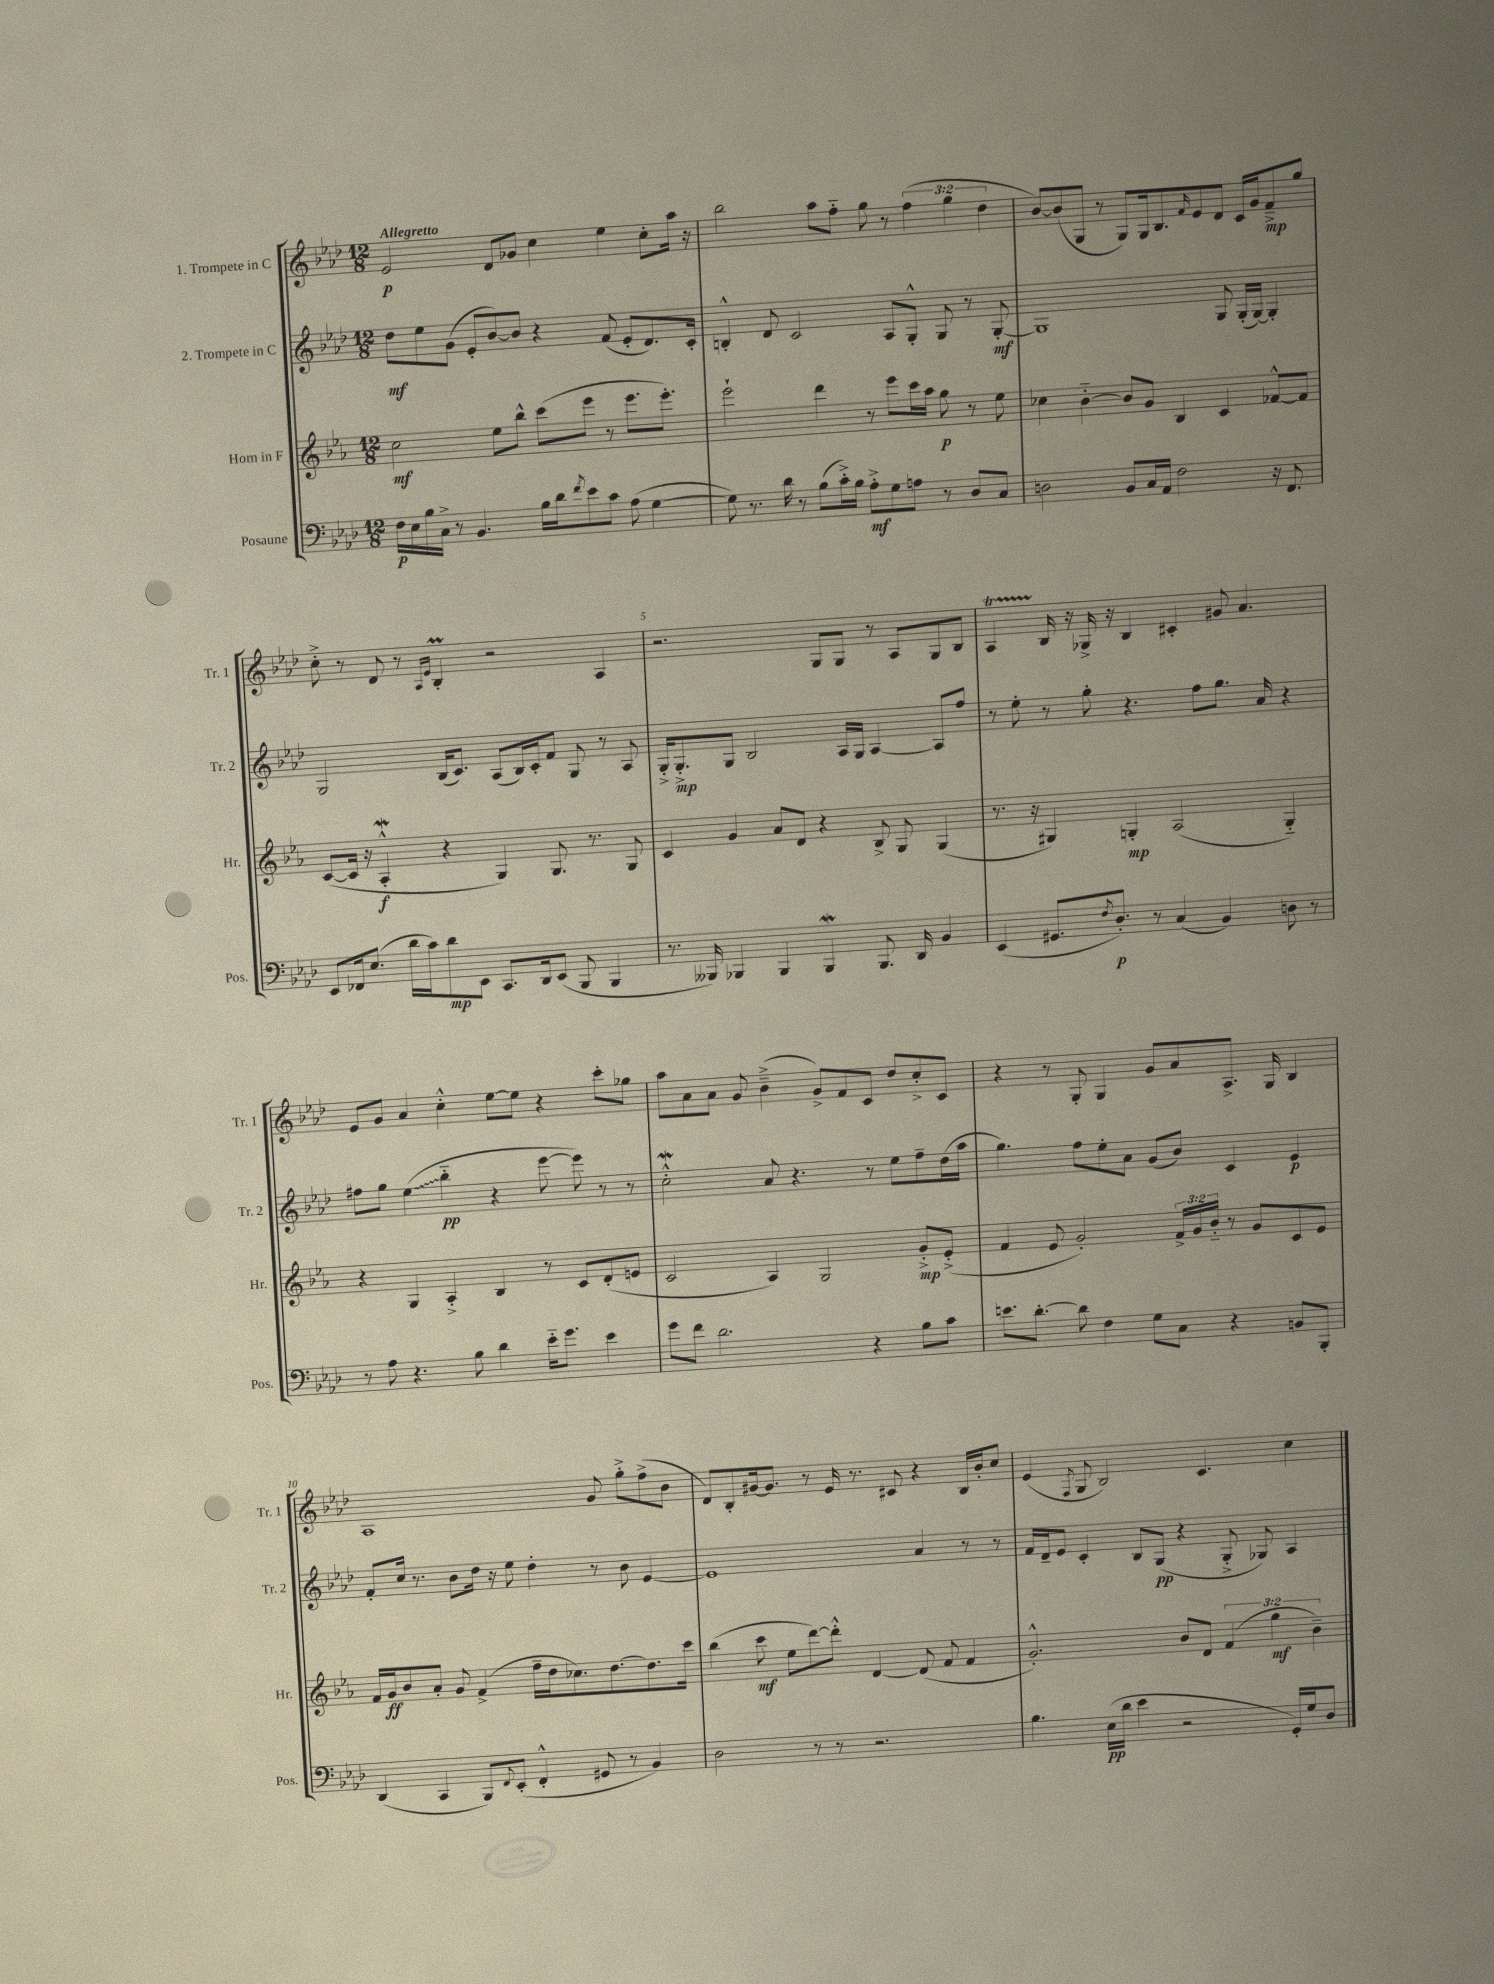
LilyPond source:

<<
\new StaffGroup <<
\new Staff = "s0" \with { instrumentName = "1. Trompete in C" shortInstrumentName = "Tr. 1" } {
    \clef treble \key aes \major \numericTimeSignature \time 12/8 \override Staff.TupletNumber.text = #tuplet-number::calc-fraction-text \tempo "Allegretto"
    ees'2\p des'8 ges'8 c''4 ees''4 c''8-. aes''16 r16 |
    bes''2 aes''8 f''8-_ g''8 r8 \tuplet 3/2 { f''4( g''4 des''4 } |
    bes'8~) bes'8( g8 r8 g8) g16 bes8. \grace { f'16 } ees'8 des'8 c'16 g'16 f'8--->\mp g''8 |
    c''8-.-> r8 des'8 r8 \grace { aes16 ees'16 } bes4-.\prall r2 aes4 |
    r2. g8 g8 r8 aes8 g8 bes8 |
    aes4\startTrillSpan bes16\stopTrillSpan r16 ges16-> r16 bes4 cis'4-. gis'8 aes'4. |
    ees'8 g'8 aes'4 c''4-.-^ ees''8~ ees''8 r4 c'''8-. ges''8 |
    aes''8 aes'8 aes'8 g'8 bes'4--->( g'8->) f'8 c'8 des''8 c''8-.-> c'8 |
    r4 r8 g8-. g4 g'8 aes'8 aes8.-> g16 bes4 |
    aes1 g'8 g''8-.-> f''8->( bes'8 |
    des'8) bes8-. gis'16~ gis'8. r8 ees'16 r8. cis'8 r4 bes16 bes'16-. c''8 |
    ees'4( \acciaccatura { f8 } g8 bes2) c'4. c''4 \bar "|." |
}
\new Staff = "s1" \with { instrumentName = "2. Trompete in C" shortInstrumentName = "Tr. 2" } {
    \clef treble \key aes \major \numericTimeSignature \time 12/8
    des''8\mf ees''8 g'8( ees'8-. bes'8~) bes'8 r4 f'8( ees'8-. des'8.) c'16-. |
    b4-.-^ des'8 c'2 aes8 g8-.-^ g8 r8 g8~-.\mf |
    g1 g8 g16-.( g16~) g4-. |
    g2 bes16( c'8.) aes8( bes16) c'16-. f'8 g8 r8 aes8 |
    g16-.-> g8.-.->\mp g8 bes2 aes16 g16 aes4~ aes8 f''8 |
    r8 ees''8-. r8 g''8-. r4. f''8 g''8. aes'16 r4 |
    fis''8 g''8 \once \override Glissando.style = #'zigzag ees''4\glissando( bes''4-_\pp r4 ees'''8~ ees'''8) r8 r8 |
    c''2-.-^\mordent aes'8 r4. r8 ees''8 f''8-- des''16( aes''16 |
    g''4.) f''8 ees''8-. aes'8 g'8( bes'8) c'4 ees'4\p |
    f'8-. c''16 r8. bes'8 des''16 r16 ees''8 des''4-. r8 bes'8 ees'4~ |
    ees'1 aes'4 r8 r8 |
    f'16 des'16-- ees'8 c'4-. bes8 g8\pp( r4 g8-.-> ges8) aes4 \bar "|." |
}
\new Staff = "s2" \with { instrumentName = "Horn in F" shortInstrumentName = "Hr." } {
    \clef treble \key ees \major \numericTimeSignature \time 12/8 \override Staff.TupletNumber.text = #tuplet-number::calc-fraction-text
    c''2\mf ees''8 bes''8-^ c'''8( ees'''8 r8 ees'''8. ees'''8.-.) |
    ees'''2-! d'''4 r8 ees'''8 c'''16 aes''16 g''8\p r8 ees''8 |
    ces''4 bes'4~-_ bes'8 g'8 bes4 c'4 fes'8~-^ fes'8 |
    c'8~( c'16 r16 aes4-.-^\mordent\f r4 g4) g8. r8. g8 |
    c'4 g'4 aes'8 d'8 r4 bes8-> g8 g4( |
    r8. r16 gis4) g4-.\mp aes2( g4-_) |
    r4 g4 aes4-.-> bes4 r8 c'8 d'8-.( e'8 |
    c'2 aes4) g2 g'8-.->\mp ees'8-.->( |
    f'4 ees'8 g'2-.) \tuplet 3/2 { f'16-> g'16 bes'16-_ } r8 g'8 c'8 ees'8 |
    f'16 g'16\ff bes'8 aes'8-. g'8 f'4->( f''16-- d''16 ces''8.) d''8.~ d''8. c'''16 |
    bes''4( c'''8\mf ees''8 d'''8~) d'''8-.-^ d'4~ d'8( f'8 f'4 |
    g'2.-.-^) bes'8 d'8 \tuplet 3/2 { f'4( g''4\mf bes'4--) } \bar "|." |
}
\new Staff = "s3" \with { instrumentName = "Posaune" shortInstrumentName = "Pos." } {
    \clef bass \key aes \major \numericTimeSignature \time 12/8
    f16\p ees16 bes16 c16-> r8 bes,4. bes16 des'16 \acciaccatura { f'8 } ees'8 c'8 aes8( g4~ |
    g8) r8. des'16 r8 bes8( c'16-.->) bes16 aes8-.->\mf g8 a8 r8 des8 c8 |
    d2 bes,8 c16 aes,16 f2 r16 f,8. |
    ees,8 fes,16 ees8.( des'16 c'16) des'8\mp ees,8 c,8. des,16 ees,8( bes,,8 bes,,4 |
    r8. beses,,16) bes,,4 bes,,4 bes,,4\mordent bes,,8. des,16 bes,4 |
    ees,4( gis,8. \acciaccatura { f8 } des8.-.\p) r8 c4( bes,4) d8 r8 |
    r8 aes8 r4. bes8 des'4 ees'16-_ g'8. ees'4 |
    g'8 f'8 des'2. r4 bes8 c'8 |
    e'8. des'8.~-. des'8 f4 g8 c8 r4 b,8 bes,,8-. |
    des,4( c,4 bes,,8) \appoggiatura { f,8 } ees,8-.( f,4-.-^ gis,8 r8 bes,4) |
    des2 r8 r8 r2. |
    bes4. ees16\pp( des'16 ees'4 r2 g,16-.) g16 des8 \bar "|." |
}
>>
>>
\layout { \context { \Score \override BarNumber.break-visibility = ##(#f #t #t) barNumberVisibility = #(every-nth-bar-number-visible 5) } }
